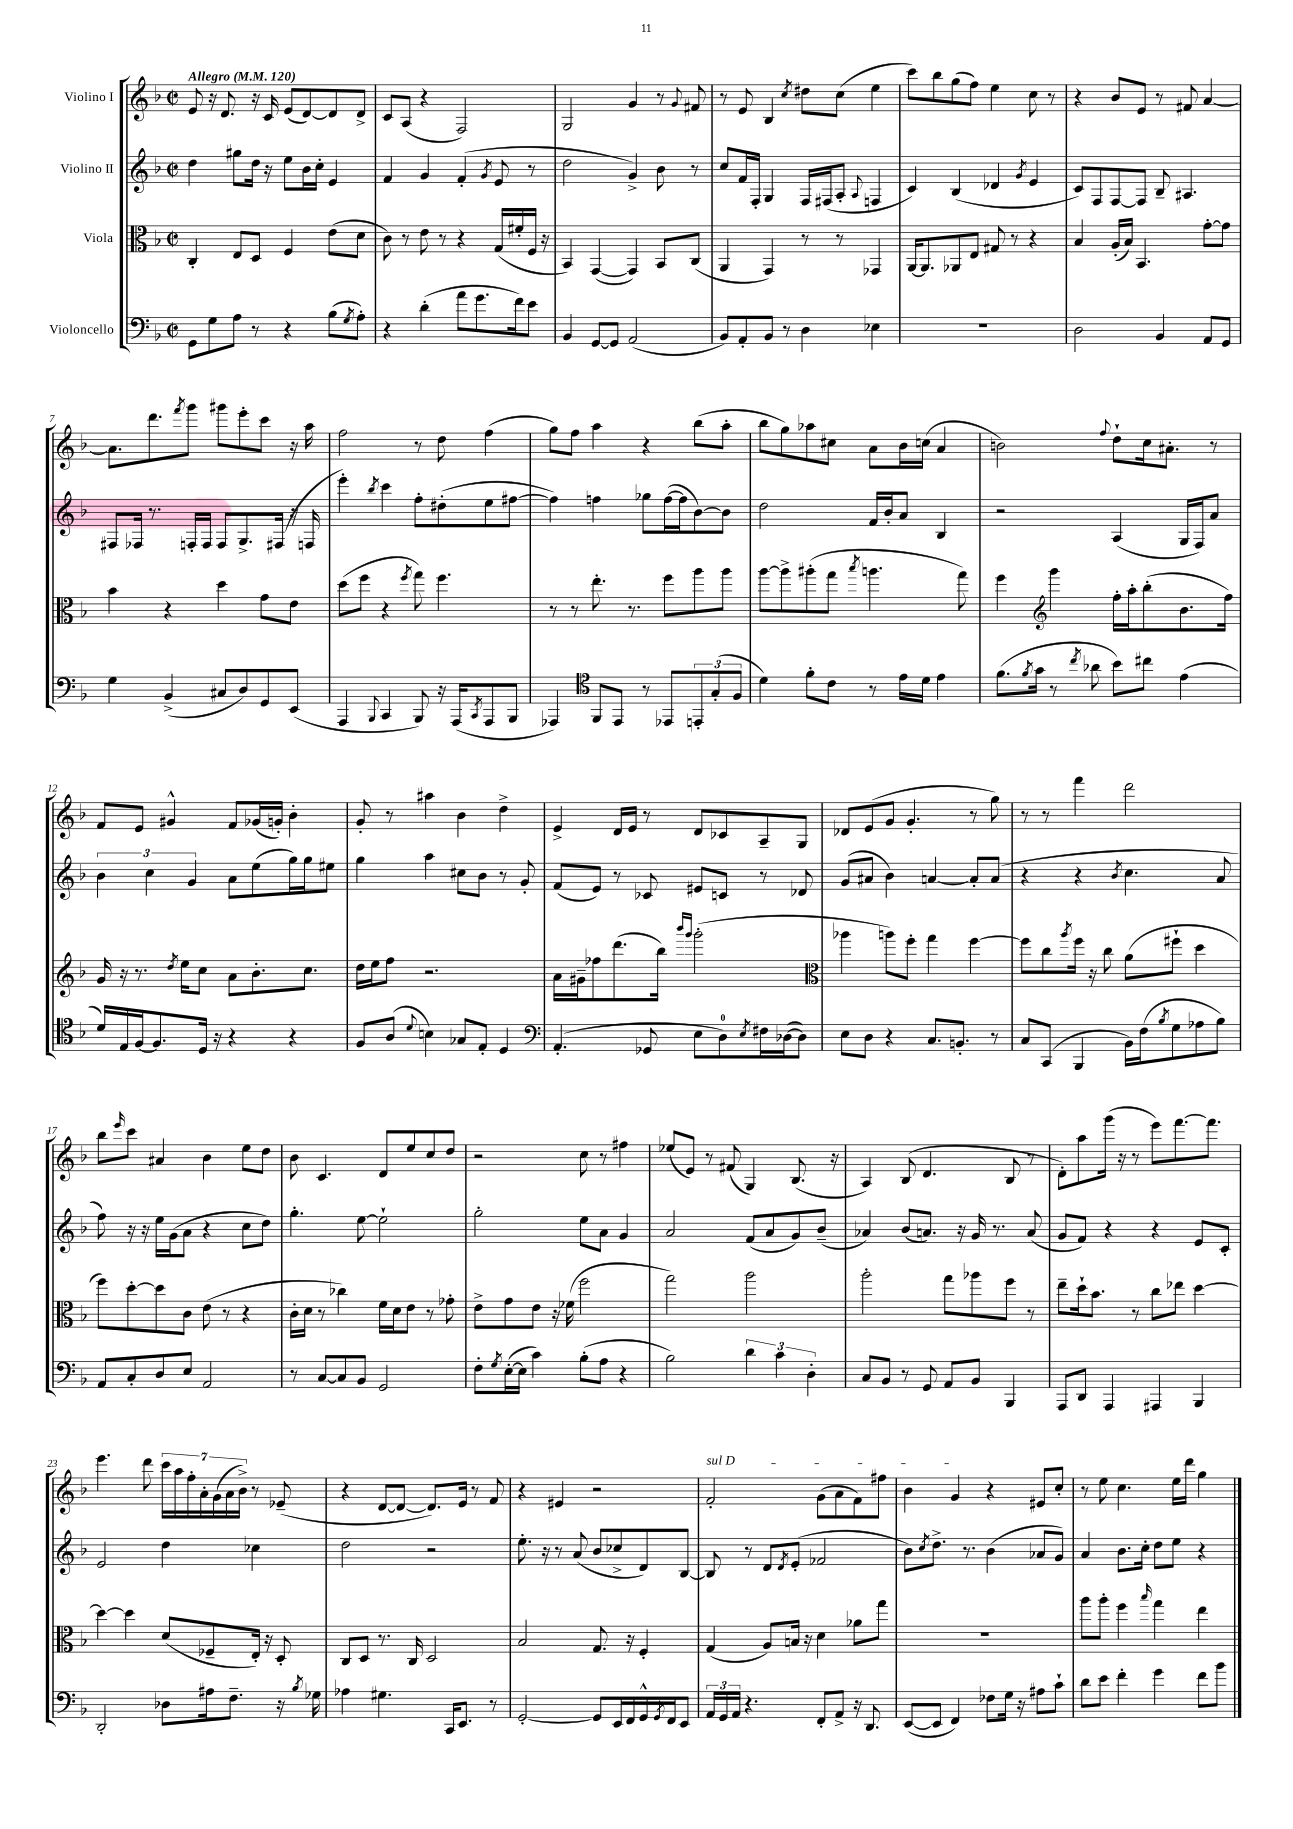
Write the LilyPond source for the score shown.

<<
\new StaffGroup <<
\new Staff = "s0" \with { instrumentName = "Violino I" } {
    \clef treble \key f \major \defaultTimeSignature \time 2/2 \tempo "Allegro" 4 = 120
    e'8 r16 d'8. r16 c'16 e'8( d'8~) d'8 d'8-> |
    c'8 a8( r4 f2) |
    g2 g'4 r8 \appoggiatura { g'8 } fis'8 |
    r8 e'8 bes4 \acciaccatura { c''8 } dis''8 c''8( e''4 |
    c'''8) bes''8 g''8( f''8) e''4 c''8 r8 |
    r4 bes'8 e'8 r8 fis'8 a'4~ |
    a'8. d'''8. \acciaccatura { f'''8 } g'''8 gis'''8 e'''8-. c'''8 r16 a''16 |
    f''2 r8 d''8 f''4( |
    g''8) f''8 a''4 r4 bes''8( a''8-. |
    bes''8 g''8) aes''8 cis''8 a'8 bes'16 c''16( a'4 |
    b'2) \appoggiatura { f''8 } d''8-! c''16 ais'8.-. r8 |
    f'8 e'8 gis'4-^ f'8 ges'16( g'16-.) bes'4-. |
    g'8-. r8 ais''4 bes'4 d''4-> |
    e'4-> d'16 e'16 r8 d'8 ces'8 a8-- g8 |
    des'8 e'8( g'8 g'4.-. r8 g''8) |
    r8 r8 f'''4 d'''2 |
    bes''8 \grace { e'''16 } c'''8 ais'4 bes'4 e''8 d''8 |
    bes'8 c'4. d'8 e''8 c''8 d''8 |
    r2 c''8 r8 fis''4 |
    ees''8( e'8) r8 fis'8( g4) bes8.( r16 |
    a4) bes8( d'4. bes8 r8 |
    d'8-.) a''8 g'''16( r16 r8 e'''8) f'''8.~ f'''8. |
    e'''4. d'''8 \tuplet 7/4 { c'''16 a''16 f''16-. a'16-. g'16( a'16 bes'16->) } r8 ees'8--( |
    r4 d'8~ d'8~ d'8.) e'16 r8 f'8 |
    r4 eis'4 r2 |
    \once \override TextSpanner.bound-details.left.text = \markup { \italic "sul D" } f'2-.\startTextSpan g'8( a'8 f'8) fis''8 |
    bes'4 g'4\stopTextSpan r4 eis'8 c''8-. |
    r8 e''8 c''4. e''16 d'''16 g''4 \bar "|." |
}
\new Staff = "s1" \with { instrumentName = "Violino II" } {
    \clef treble \key f \major \defaultTimeSignature \time 2/2
    d''4 gis''8 d''16 r16 e''8 bes'16 c''16-. e'4 |
    f'4 g'4 f'4-.( \acciaccatura { g'8 } e'8 r8 |
    d''2 g'4->) bes'8 r8 |
    c''8 f'16 f16-. g4 f16 fis16( a8-. \appoggiatura { a8 } f4 |
    c'4) bes4( des'4 \acciaccatura { g'8 } e'4 |
    c'8) f8 f8~ f8 bes8-- ais4. |
    fis8 fes16 r8. f16-. f16 f8 g8.-> fis16( r16 f16 |
    e'''4-.) \acciaccatura { bes''8 } c'''4 f''8-. dis''8-.( e''8 fis''8~ |
    fis''4) f''4 ges''8 f''16~( f''16 bes'8~) bes'8 |
    d''2 f'16 bes'16-. a'8 bes4 |
    r2 a4( g16 f16) a'8 |
    \tuplet 3/2 { bes'4 c''4 g'4 } a'8 e''8( g''16) g''16 eis''8 |
    g''4 a''4 cis''8 bes'8 r8 g'8-. |
    f'8( e'8) r8 ces'8 eis'8 c'8 r8 des'8 |
    g'8( ais'8 bes'4) a'4~ a'8-. a'8( |
    r4 r4 \acciaccatura { bes'8 } c''4. a'8 |
    f''8) r16 r16 e''16 g'16( a'8 r4 c''8 d''8) |
    g''4.-. e''8~ e''2-! |
    g''2-. e''8 a'8 g'4 |
    a'2 f'8( a'8 g'8) bes'8--( |
    aes'4) bes'8( a'8.) r16 g'16 r8. a'8( |
    g'8 f'8) r4 r4 e'8 c'8-. |
    e'2 d''4 ces''4 |
    d''2 r2 |
    e''8.-. r16 r8 a'8( bes'8 ces''8-> d'8) bes8~ |
    bes8 r8 d'8 \acciaccatura { d'8 } e'8-.( fes'2 |
    bes'8) \acciaccatura { c''8 } d''8.-> r8. bes'4( aes'8 g'8) |
    a'4 bes'8. c''16-. d''8 e''8 r4 \bar "|." |
}
\new Staff = "s2" \with { instrumentName = "Viola" } {
    \clef alto \key f \major \defaultTimeSignature \time 2/2
    c4-. e8 d8 f4 e'8( d'8 |
    c'8) r8 e'8 r8 r4 g16( fis'16-. f16 r16 |
    bes,4) g,4~( g,4) bes,8 c8( |
    a,4 g,4) r8 r8 ges,4 |
    a,16~ a,8. aes,8 e8 gis8 r8 r4 |
    bes4 a16-.( bes16) bes,4. g'8~-. g'8 |
    bes'4 r4 d''4 g'8 e'8 |
    d''8( f''8 r4 \acciaccatura { f''8 } g''8) f''4. |
    r8 r8 e''8.-. r8. f''8 a''8 a''8 |
    a''8~ a''8-> ais''8-.( g''8 \acciaccatura { bes''8 } a''4. g''8) |
    f''4 \clef treble g'''4 f''16-. a''16-. bes''8-.( bes'8. f''16) |
    g'16 r16 r8. \acciaccatura { d''8 } e''16 c''8 a'8 bes'8.-. c''8. |
    d''16 e''16 f''8 r2. |
    a'16 gis'16-- fes''8 d'''8.( bes''16) \grace { bes'''16 g'''16 } g'''2-.( |
    \clef alto aes''4 a''8) f''8-. g''4 f''4~ |
    f''8 c''8 \acciaccatura { a''8 } f''16 r16 c''8 a'8( fis''8-! d''4 |
    f''8) d''8~-. d''8 c'8 e'8( r8 r4 |
    c'16-. d'16 r8 ces''4) f'16 d'16 e'8 r8 ges'8-. |
    e'8-> g'8 e'8 r16 fes'16( f''2 |
    g''2) a''2 |
    a''2-. g''8 aes''8 f''8 r8 |
    e''8-- d''16-! bes'8. r8 c''8 ees''8 d''4~ |
    d''4~ d''4 d'8( fes8-- e16-.) r16 d8-. |
    c8 d8 r8. c16 d2 |
    bes2 g8. r16 f4-. |
    g4( a8) b16 r16 d'4 aes'8 g''8 |
    R1 |
    a''8 a''8-. f''4 \grace { bes''16 } g''4 e''4 \bar "|." |
}
\new Staff = "s3" \with { instrumentName = "Violoncello" } {
    \clef bass \key f \major \defaultTimeSignature \time 2/2
    g,8 g8 a8 r8 r4 bes8( \acciaccatura { g8 } a8-.) |
    r4 d'4-.( a'8 g'8. f'16) e'8 |
    bes,4 g,8~ g,8 a,2( |
    bes,8) a,8-. bes,8 r8 d4 ees4 |
    R1 |
    d2 bes,4 a,8 g,8 |
    g4 bes,4->( cis8 d8) g,8 e,8( |
    a,,4 \appoggiatura { bes,,8 } c,4 bes,,8) r16 a,,16( \acciaccatura { c,8 } a,,8 bes,,8 |
    aes,,4) \clef tenor f,8 e,8 r8 ees,8 \tuplet 3/2 { e,8-. g8-.( f8 } |
    d'4) f'8-. c'8 r8 e'16 d'16 e'4 |
    f'8.( \acciaccatura { f'8 } g'16 r8 \acciaccatura { c''8 } aes'8 bes'8) cis''8 e'4( |
    d'16) e16 f16~ f8. d16 r16 r4 r4 |
    f8 a8( \appoggiatura { d'8 } b4) ges8 e8-. d4 |
    \clef bass a,4.-.( ges,8 e8 d8-0) \acciaccatura { e8 } fis16 des16~( des8) |
    e8 d8 r4 c8. b,8.-. r8 |
    c8 c,8( bes,,4 bes,16) f16( \acciaccatura { bes8 } g8 aes8 bes8) |
    a,8 c8-. d8 e8 a,2 |
    r8 c8~ c8 bes,8 g,2 |
    f8-. \acciaccatura { g8 } e16~-.( e16 c'4) bes8-.( a8 r4 |
    bes2) \tuplet 3/2 { d'4 c'4 d4-. } |
    c8 bes,8 r8 g,8 a,8 bes,8 bes,,4 |
    a,,8 d,8 a,,4 ais,,4 bes,,4 |
    d,2-. des8 ais16 f8.-- r16 \acciaccatura { bes8 } ges16 |
    aes4 gis4. c,16 e,8. r8 |
    g,2~-. g,8 e,16 f,16 g,16-^ \acciaccatura { g,8 } f,16 e,8 |
    \tuplet 3/2 { a,16 g,16 a,16 } r4. f,8-. a,8-> r16 d,8. |
    e,8~( e,8 f,4) fes8 g16 r16 ais8 c'8-! |
    d'8 e'8 f'4-. g'4 f'8 bes'8 \bar "|." |
}
>>
>>
